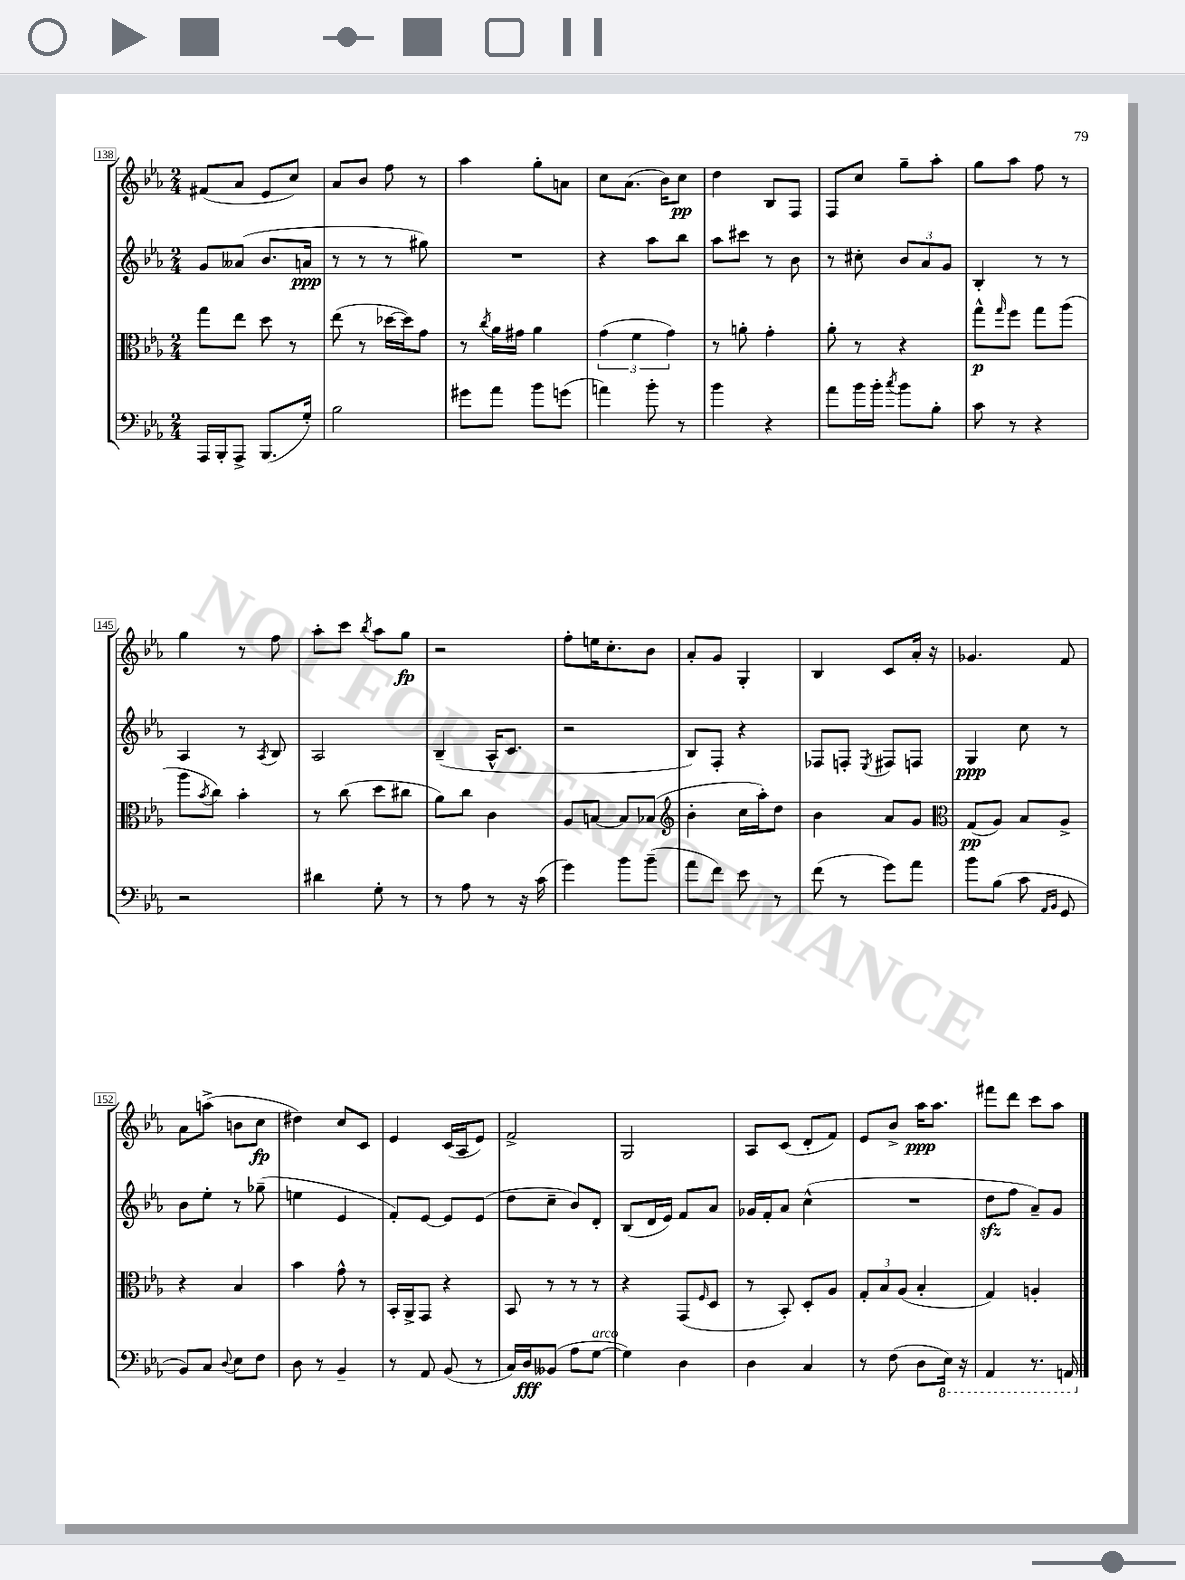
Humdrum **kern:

**kern	**dynam	**kern	**dynam	**kern	**dynam	**kern	**dynam
*part4	*part4	*part3	*part3	*part2	*part2	*part1	*part1
*staff4	*staff4	*staff3	*staff3	*staff2	*staff2	*staff1	*staff1
*clefF4	*	*clefC3	*	*clefG2	*	*clefG2	*
*k[b-e-a-]	*	*k[b-e-a-]	*	*k[b-e-a-]	*	*k[b-e-a-]	*
*M2/4	*	*M2/4	*	*M2/4	*	*M2/4	*
=138	=138	=138	=138	=138	=138	=138	=138
16AAA-/LL	.	8gg\L	.	8g/L	.	(8f#X/L	.
16BBB-'/J	.	.	.	.	.	.	.
8AAA-^/J	.	8ee-\J	.	(8a--X/J	.	8a-/J	.
(8.BBB-/L	.	8dd\	.	8.b-/L	.	8e-/L	.
.	.	8r	.	.	.	8cc/J)	.
16G'/Jk)	.	.	.	16an/Jk	ppp	.	.
=139	=139	=139	=139	=139	=139	=139	=139
2B-\	.	(8ee-\	.	8r	.	8a-/L	.
.	.	8r	.	8r	.	8b-/J	.
.	.	[16dd-X\LL	.	8r	.	8ff\	.
.	.	16dd-\J])	.	.	.	.	.
.	.	8g\J	.	8gg#X\)	.	8r	.
=140	=140	=140	=140	=140	=140	=140	=140
8g#X\L	.	8r	.	2r	.	4aa-\	.
.	.	8qcc/	.	.	.	.	.
8a-\J	.	16a-\LL	.	.	.	.	.
.	.	16g#X\JJ	.	.	.	.	.
8b-\L	.	4a-\	.	.	.	8gg'\L	.
(8gn\J	.	.	.	.	.	8an\J	.
=141	=141	=141	=141	=141	=141	=141	=141
4an\)	.	(6g\	.	4r	.	8cc\L	.
.	.	.	.	.	.	(8.a-\J	.
.	.	6f\	.	.	.	.	.
8b-'\	.	.	.	8aa-\L	.	.	.
.	.	.	.	.	.	16b-\KL)	.
.	.	6g\)	.	.	.	.	.
8r	.	.	.	8bb-\J	.	8cc\J	pp
=142	=142	=142	=142	=142	=142	=142	=142
4b-\	.	8r	.	8aa-\L	.	4dd\	.
.	.	8an'\	.	8ccc#X\J	.	.	.
4r	.	4g'\	.	8r	.	8B-/L	.
.	.	.	.	8b-\	.	8F/J	.
=143	=143	=143	=143	=143	=143	=143	=143
8a-\L	.	8a-'\	.	8r	.	8F/L	.
16b-\L	.	8r	.	8cc#X'\	.	8cc/J	.
16b-'\JJ	.	.	.	.	.	.	.
8qcc/	.	.	.	.	.	.	.
8b-\L	.	4r	.	12b-/L	.	8gg~\L	.
.	.	.	.	12a-/	.	.	.
8B-'\J	.	.	.	.	.	8aa-'\J	.
.	.	.	.	12g/J	.	.	.
=144	=144	=144	=144	=144	=144	=144	=144
8c\	.	8gg^^\L	p	4B-'/	.	8gg\L	.
.	.	16qqgg/	.	.	.	.	.
8r	.	8ff\J	.	.	.	8aa-\J	.
4r	.	8gg\L	.	8r	.	8ff\	.
.	.	(8aa-\J	.	8r	.	8r	.
!!LO:LB:g=z
=145	=145	=145	=145	=145	=145	=145	=145
2r	.	8aa-\L	.	4A-/	.	4gg\	.
.	.	8qb-/	.	.	.	.	.
.	.	8cc\J)	.	.	.	.	.
.	.	4b-'\	.	8r	.	8r	.
.	.	.	.	8qA-/	.	.	.
.	.	.	.	8B-/	.	8ff\	.
=146	=146	=146	=146	=146	=146	=146	=146
4d#X\	.	8r	.	2A-/	.	8aa-'\L	.
.	.	(8cc\	.	.	.	8ccc\J	.
.	.	.	.	.	.	8qbb-/	.
8G'\	.	8dd\L	.	.	.	8aa-\L	.
8r	.	8cc#X\J	.	.	.	8gg\J	fp
=147	=147	=147	=147	=147	=147	=147	=147
8r	.	8a-\L)	.	(4B-~/	.	2r	.
8A-\	.	8cc\J	.	.	.	.	.
8r	.	4c\	.	16A-^^/KL	.	.	.
.	.	.	.	8.c/J	.	.	.
16r	.	.	.	.	.	.	.
(16c\	.	.	.	.	.	.	.
=148	=148	=148	=148	=148	=148	=148	=148
4g\)	.	8A-/L	.	2r	.	8ff'\L	.
.	.	[8Bn/J	.	.	.	16een\K	.
.	.	.	.	.	.	8.cc'\	.
8b-\L	.	8B/L]	.	.	.	.	.
(8b-~\J	.	(8B-X/J	.	.	.	8b-\J	.
=149	=149	=149	=149	=149	=149	=149	=149
*	*	*clefG2	*	*	*	*	*
8a-\L	.	4b-'\	.	8B-/L)	.	8a-'/L	.
8f\J)	.	.	.	8F'/J	.	8g/J	.
8e-\	.	16cc\LL	.	4r	.	4G'/	.
.	.	16aa-'\J)	.	.	.	.	.
8r	.	8dd\J	.	.	.	.	.
=150	=150	=150	=150	=150	=150	=150	=150
(8f\	.	4b-\	.	8F-X/L	.	4B-/	.
8r	.	.	.	8Fn'/J	.	.	.
.	.	.	.	8qE-/	.	.	.
8g\L)	.	8a-/L	.	8F#X/L	.	8c/L	.
8a-\J	.	8g/J	.	8Fn/J	.	16a-'/Jk	.
.	.	.	.	.	.	16r	.
=151	=151	=151	=151	=151	=151	=151	=151
*	*	*clefC3	*	*	*	*	*
8b-\L	.	(8G/L	pp	4G/	ppp	4.g-X/	.
(8B-\J	.	8A-/J)	.	.	.	.	.
8c\	.	8B-/L	.	8cc\	.	.	.
16qqAA-/LL	.	.	.	.	.	.	.
16qqBB-/JJ	.	.	.	.	.	.	.
8GG/	.	8A-^/J	.	8r	.	8f/	.
!!LO:LB:g=z
=152	=152	=152	=152	=152	=152	=152	=152
8BB-/L)	.	4r	.	8b-\L	.	8a-\L	.
8C/J	.	.	.	8ee-'\J	.	(8aan^\J	.
8qqD/	.	.	.	.	.	.	.
8E-\L	.	4B-/	.	8r	.	8bn\L	.
8F\J	.	.	.	(8gg-X~\	.	8cc\J	fp
=153	=153	=153	=153	=153	=153	=153	=153
8D\	.	4b-\	.	4een\	.	4dd#X\)	.
8r	.	.	.	.	.	.	.
4BB-~/	.	8g^^\	.	4e-/	.	8cc/L	.
.	.	8r	.	.	.	8c/J	.
=154	=154	=154	=154	=154	=154	=154	=154
8r	.	16BB-'/LL	.	8f'/L)	.	4e-/	.
.	.	16AA-^/J	.	.	.	.	.
8AA-/	.	8GG/J	.	[8e-/J	.	.	.
(8BB-/	.	4r	.	8e-/L]	.	(16c/LL	.
.	.	.	.	.	.	16A-/J	.
8r	.	.	.	(8e-/J	.	8e-/J)	.
=155	=155	=155	=155	=155	=155	=155	=155
16C/LL)	.	8BB-/	.	8dd\L	.	2f^/	.
16D/J	fff	.	.	.	.	.	.
(8BB--X/J	.	8r	.	8cc~\J	.	.	.
8A-\L	.	8r	.	8b-/L)	.	.	.
!LO:TX:a:i:t=arco	!	!	!	!	!	!	!
[8G\J	.	8r	.	8d'/J	.	.	.
=156	=156	=156	=156	=156	=156	=156	=156
4G\])	.	4r	.	(8B-/L	.	2G/	.
.	.	.	.	16d/L	.	.	.
.	.	.	.	16e-/JJ)	.	.	.
4D\	.	(8GG/L	.	8f/L	.	.	.
.	.	16qqF/	.	.	.	.	.
.	.	8D/J	.	8a-/J	.	.	.
=157	=157	=157	=157	=157	=157	=157	=157
4D\	.	8r	.	16g-X/LL	.	8A-/L	.
.	.	.	.	16f'/J	.	.	.
.	.	8BB-'/)	.	8a-/J	.	(8c/J	.
4C/	.	8D'/L	.	(4cc^^\	.	8d'/L	.
.	.	8A-/J	.	.	.	8f/J)	.
=158	=158	=158	=158	=158	=158	=158	=158
8r	.	12G'/L	.	2r	.	8e-/L	.
.	.	12B-/	.	.	.	.	.
(8F\	.	.	.	.	.	8b-^/J	.
.	.	(12A-/J	.	.	.	.	.
8D\L	.	4B-'/	.	.	.	16aa-\KL	ppp
.	.	.	.	.	.	8.aa-\J	.
*8ba	*	*	*	*	*	*	*
16EE-\Jk)	.	.	.	.	.	.	.
16r	.	.	.	.	.	.	.
=159	=159	=159	=159	=159	=159	=159	=159
4AAA-/	.	4G/)	.	8ddzz\L	.	8fff#X\L	.
.	.	.	.	8ff\J	.	8ddd\J	.
8.r	.	4An'/	.	8a-~/L)	.	8ccc\L	.
.	.	.	.	8g/J	.	8aa-\J	.
16AAAn/	.	.	.	.	.	.	.
*X8ba	*	*	*	*	*	*	*
==	==	==	==	==	==	==	==
*-	*-	*-	*-	*-	*-	*-	*-
